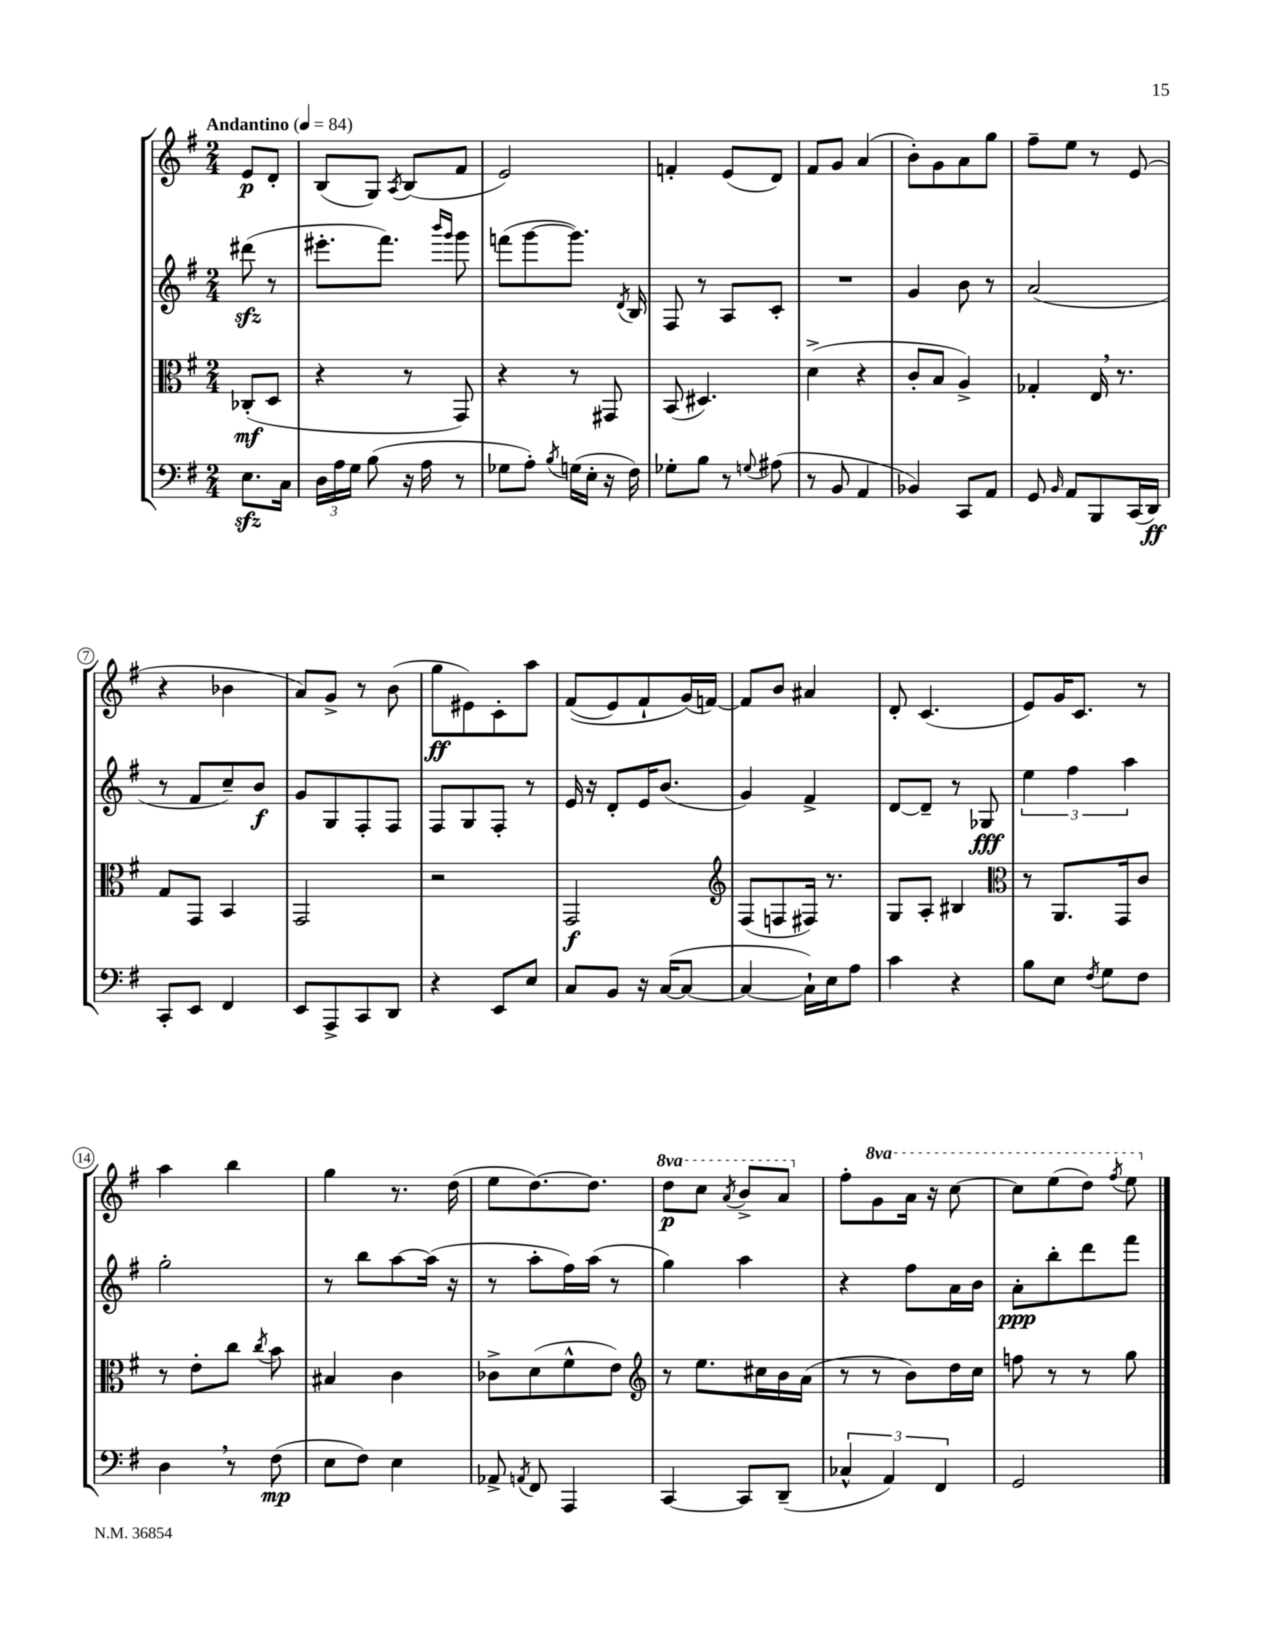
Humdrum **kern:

**kern	**dynam	**kern	**dynam	**kern	**dynam	**kern	**dynam
*part4	*part4	*part3	*part3	*part2	*part2	*part1	*part1
*staff4	*staff4	*staff3	*staff3	*staff2	*staff2	*staff1	*staff1
*clefF4	*	*clefC3	*	*clefG2	*	*clefG2	*
*k[f#]	*	*k[f#]	*	*k[f#]	*	*k[f#]	*
*M2/4	*	*M2/4	*	*M2/4	*	*M2/4	*
*MM84	*	*MM84	*	*MM84	*	*MM84	*
=	=	=	=	=	=	=	=
!	!	!	!	!	!	!LO:TX:a:B:t=Andantino	!
8.Ezz\L	.	(8C-X'/L	mf	(8ddd#Xzz\	.	8e/L	p
.	.	8D/J	.	8r	.	8d'/J	.
16C\Jk	.	.	.	.	.	.	.
=1	=1	=1	=1	=1	=1	=1	=1
24D\LL	.	4r	.	8.eee#X'\L	.	(8B/L	.
24A\	.	.	.	.	.	.	.
24G\JJ	.	.	.	.	.	.	.
(8B\	.	.	.	.	.	8G/J)	.
.	.	.	.	8.fff#\J)	.	.	.
.	.	.	.	.	.	8qA/	.
16r	.	8r	.	.	.	(8B/L	.
16A\	.	.	.	.	.	.	.
.	.	.	.	16qqbbb/LL	.	.	.
.	.	.	.	16qqggg/JJ	.	.	.
8r	.	8GG/)	.	8ggg\	.	8f#/J	.
=2	=2	=2	=2	=2	=2	=2	=2
8G-X\L	.	4r	.	(8fffn\L	.	2e/)	.
8A'\J)	.	.	.	[8ggg\	.	.	.
8qB/	.	.	.	.	.	.	.
(16Gn\LL	.	8r	.	8.ggg\J])	.	.	.
16E'\JJ	.	.	.	.	.	.	.
16r	.	8GG#X/	.	.	.	.	.
.	.	.	.	8qd/	.	.	.
16F#\)	.	.	.	16B/	.	.	.
=3	=3	=3	=3	=3	=3	=3	=3
8G-X'\L	.	(8BB/	.	8F#/	.	4fn'/	.
8B\J	.	4.D#X/)	.	8r	.	.	.
8r	.	.	.	8A/L	.	(8e/L	.
8qqGn/	.	.	.	.	.	.	.
(8A#X\	.	.	.	8c'/J	.	8d/J)	.
=4	=4	=4	=4	=4	=4	=4	=4
8r	.	(4d^\	.	2r	.	8f#/L	.
8BB/	.	.	.	.	.	8g/J	.
4AA/	.	4r	.	.	.	(4a/	.
=5	=5	=5	=5	=5	=5	=5	=5
4BB-X/)	.	8c'/L	.	4g/	.	8b'\L)	.
.	.	8B/J	.	.	.	8g\	.
8CC/L	.	4A^/)	.	8b\	.	8a\	.
8AA/J	.	.	.	8r	.	8gg\J	.
=6	=6	=6	=6	=6	=6	=6	=6
8GG/	.	4G-X'/	.	(2a/	.	8ff#~\L	.
16qqBB/	.	.	.	.	.	.	.
8AA/L	.	.	.	.	.	8ee\J	.
8BBB/	.	16E,/	.	.	.	8r	.
.	.	8.r	.	.	.	.	.
(16CC/L	.	.	.	.	.	(8e/	.
16DD/JJ)	ff	.	.	.	.	.	.
!!LO:LB:g=z
=7	=7	=7	=7	=7	=7	=7	=7
8CC'/L	.	8G/L	.	8r	.	4r	.
8EE/J	.	8GG/J	.	8f#/L	.	.	.
4FF#/	.	4BB/	.	8cc~/)	.	4b-X\	.
.	.	.	.	8b/J	f	.	.
=8	=8	=8	=8	=8	=8	=8	=8
8EE/L	.	2GG/	.	8g/L	.	8a/L)	.
8AAA^/	.	.	.	8G/	.	8g^/J	.
8CC/	.	.	.	8F#'/	.	8r	.
8DD/J	.	.	.	8F#/J	.	(8b\	.
=9	=9	=9	=9	=9	=9	=9	=9
4r	.	2r	.	8F#/L	.	8gg\L	ff
.	.	.	.	8G/	.	8e#X\)	.
8EE/L	.	.	.	8F#'/J	.	8c'\	.
8E/J	.	.	.	8r	.	8aa\J	.
=10	=10	=10	=10	=10	=10	=10	=10
8C/L	.	2GG/	f	16e/	.	((8f#/L	.
.	.	.	.	16r	.	.	.
8BB/J	.	.	.	8d'/L	.	8e/)	.
16r	.	.	.	16e/K	.	8f#`/	.
([16C/KL	.	.	.	(8.b/J	.	.	.
8C/J_	.	.	.	.	.	(16g/L)	.
.	.	.	.	.	.	[16fn/JJ)	.
=11	=11	=11	=11	=11	=11	=11	=11
*	*	*clefG2	*	*	*	*	*
4C/_	.	(8F#/L	.	4g/)	.	8f/L]	.
.	.	8Fn/	.	.	.	8b/J	.
16C`\LL])	.	16F#X/Jk)	.	4f#^/	.	4a#X/	.
16E\J	.	8.r	.	.	.	.	.
8A\J	.	.	.	.	.	.	.
=12	=12	=12	=12	=12	=12	=12	=12
4c\	.	8G/L	.	[8d/L	.	8d'/	.
.	.	8A'/J	.	8d~/J]	.	(4.c/	.
4r	.	4B#X/	.	8r	.	.	.
.	.	.	.	8G-X/	fff	.	.
=13	=13	=13	=13	=13	=13	=13	=13
*	*	*clefC3	*	*	*	*	*
8B\L	.	8r	.	6ee\	.	8e/L)	.
8E\J	.	8.AA/L	.	.	.	16g/K	.
.	.	.	.	6ff#\	.	.	.
.	.	.	.	.	.	8.c/J	.
8qF#/	.	.	.	.	.	.	.
8G\L	.	.	.	.	.	.	.
.	.	16GG/k	.	.	.	.	.
.	.	.	.	6aa\	.	.	.
8F#\J	.	8c/J	.	.	.	8r	.
!!LO:LB:g=z
=14	=14	=14	=14	=14	=14	=14	=14
4D,\	.	8r	.	2gg'\	.	4aa\	.
.	.	8e'\L	.	.	.	.	.
8r	.	8cc\J	.	.	.	4bb\	.
.	.	8qcc/	.	.	.	.	.
(8F#\	mp	8b\	.	.	.	.	.
=15	=15	=15	=15	=15	=15	=15	=15
8E\L	.	4B#X/	.	8r	.	4gg\	.
8F#\J)	.	.	.	8bb\L	.	.	.
4E\	.	4c\	.	[8aa\	.	8.r	.
.	.	.	.	(16aa\Jk]	.	.	.
.	.	.	.	16r	.	(16dd\	.
=16	=16	=16	=16	=16	=16	=16	=16
8AA-X^/	.	8c-X^\L	.	8r	.	8ee\L	.
8qAAn/	.	.	.	.	.	.	.
8FF#/	.	(8d\	.	8aa'\L	.	[8.dd\)	.
4AAA/	.	8f#^^\	.	16ff#\L)	.	.	.
.	.	.	.	(16aa\JJ	.	8.dd\J]	.
.	.	8e\J)	.	8r	.	.	.
=17	=17	=17	=17	=17	=17	=17	=17
*	*	*clefG2	*	*	*	*	*
*	*	*	*	*	*	*8va	*
[4CC/	.	8r	.	4gg\)	.	8ddd\L	p
.	.	8.ee\L	.	.	.	8ccc\J	.
.	.	.	.	.	.	8qaa/	.
8CC/L]	.	.	.	4aa\	.	8bb^/L	.
.	.	16cc#X\L	.	.	.	.	.
(8DD~/J	.	16b\	.	.	.	8aa/J	.
.	.	(16a\JJ	.	.	.	.	.
=18	=18	=18	=18	=18	=18	=18	=18
*	*	*	*	*	*	*X8va	*
6C-X^^/	.	8r	.	4r	.	8ff#'\L	.
*	*	*	*	*	*	*8va	*
.	.	8r	.	.	.	8gg\	.
6AA/)	.	.	.	.	.	.	.
.	.	8b\L)	.	8ff#\L	.	16aa\Jk	.
.	.	.	.	.	.	16r	.
6FF#/	.	.	.	.	.	.	.
.	.	16dd\L	.	16a\L	.	[8ccc\	.
.	.	16cc\JJ	.	16b\JJ	.	.	.
=19	=19	=19	=19	=19	=19	=19	=19
2GG/	.	8ffn\	.	8a'\L	ppp	8ccc\L]	.
.	.	8r	.	8bb'\	.	(8eee\	.
.	.	8r	.	8ddd\	.	8ddd\J)	.
.	.	.	.	.	.	8qfff#/	.
.	.	8gg\	.	8fff#\J	.	8eee\	.
*	*	*	*	*	*	*X8va	*
==	==	==	==	==	==	==	==
*-	*-	*-	*-	*-	*-	*-	*-
